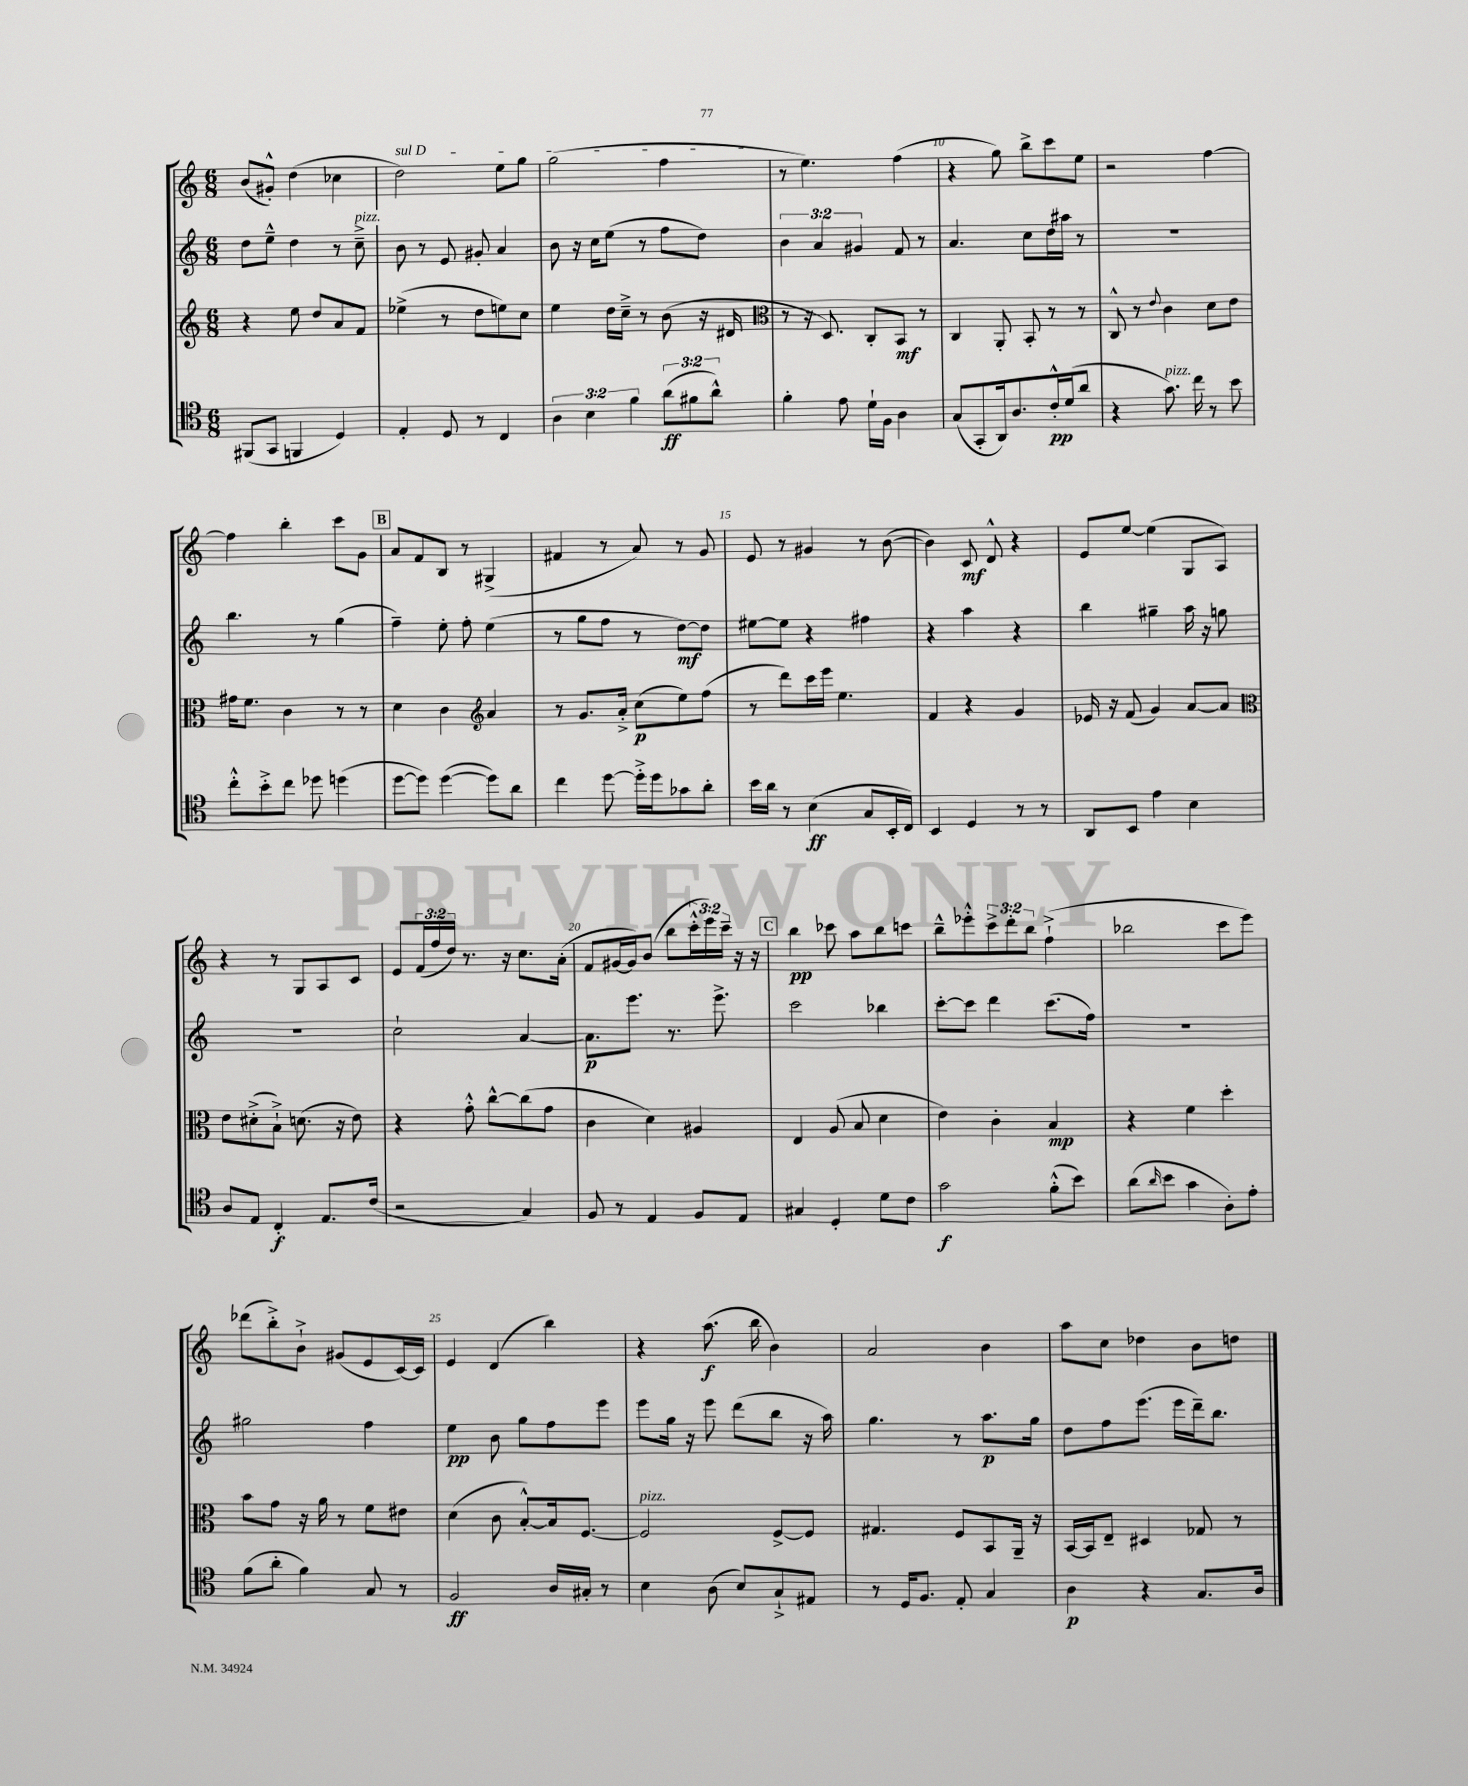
<<
\new StaffGroup <<
\new Staff = "s0" {
    \clef treble \key c \major \numericTimeSignature \time 6/8 \override Staff.TupletNumber.text = #tuplet-number::calc-fraction-text
    b'8( gis'8-.-^) d''4( ces''4 |
    \once \override TextSpanner.bound-details.left.text = \markup { \italic "sul D" } d''2\startTextSpan) e''8 g''8 |
    g''2( f''4\stopTextSpan |
    r8 e''4.) f''4( |
    r4 g''8) b''8-> c'''8 e''8 |
    r2 f''4~ |
    f''4 b''4-. c'''8 g'8 |
    \mark \markup { \box "B" } a'8 f'8 b8 r8 gis4->( |
    fis'4 r8 a'8) r8 g'8 |
    e'8 r8 gis'4 r8 b'8~( |
    b'4) c'8\mf d'8-^ r4 |
    e'8 e''8~ e''4( g8 a8) |
    r4 r8 g8 a8 c'8 |
    e'8 \tuplet 3/2 { f'16( f''16 d''16) } r8. r16 c''8. a'16-.( |
    f'8 gis'16~ gis'16) b'8( b''8 \tuplet 3/2 { c'''16-.-^ e'''16) c'''16-- } r16 r16 |
    \mark \markup { \box "C" } b''4\pp ces'''8 a''8 b''8 c'''8 |
    b''8---^ ees'''8-.-^ \tuplet 3/2 { c'''8-> d'''8-. b''8 } f''4-!->( |
    bes''2 c'''8 e'''8) |
    des'''8( b''8-.->) b'8-!-> gis'8( e'8 c'16~) c'16 |
    e'4 d'4( b''4) |
    r4 a''8.\f( b''16 b'4) |
    a'2 b'4 |
    a''8 c''8 des''4 b'8 d''8 \bar "|." |
}
\new Staff = "s1" {
    \clef treble \key c \major \numericTimeSignature \time 6/8 \override Staff.TupletNumber.text = #tuplet-number::calc-fraction-text
    d''8 e''8---^ d''4 r8 c''8--->^\markup { \italic "pizz." } |
    b'8 r8 e'8 gis'8-. a'4 |
    b'8 r16 c''16 e''8( r8 f''8 d''8) |
    \tuplet 3/2 { b'4 a'4 gis'4 } f'8 r8 |
    a'4. c''8 d''16 ais''16 r8 |
    R2. |
    b''4. r8 g''4( |
    \mark \markup { \box "B" } f''4--) e''8-. f''8-. e''4( |
    r8 g''8 f''8 r8 d''8~\mf) d''8 |
    eis''8~ eis''8 r4 fis''4 |
    r4 a''4 r4 |
    b''4 gis''4-- a''16 r16 g''8 |
    R2. |
    c''2-! a'4~ |
    a'8.\p e'''8. r8. e'''8.-> |
    \mark \markup { \box "C" } c'''2 bes''4 |
    c'''8~-. c'''8 d'''4 c'''8.( f''16) |
    R2. |
    gis''2 f''4 |
    e''4\pp b'8 g''8 f''8 e'''8 |
    e'''8 g''16 r16 e'''8 d'''8( b''8 r16 a''16) |
    g''4. r8 a''8.\p g''16 |
    d''8 f''8 e'''8.( e'''16 d'''16--) b''8. \bar "|." |
}
\new Staff = "s2" {
    \clef treble \key c \major \numericTimeSignature \time 6/8
    r4 e''8 d''8 a'8 f'8 |
    ees''4->( r8 d''8 e''8) c''8 |
    e''4 d''16 c''16---> r8 b'8( r16 dis'16 |
    \clef alto r8 r16 d8.) c8-. b,8\mf r8 |
    c4 a,8-. b,8-. r8 r8 |
    c8-^ r8 \appoggiatura { e'8 } c'4 d'8 e'8 |
    gis'16 f'8. c'4 r8 r8 |
    \mark \markup { \box "B" } d'4 c'4 \clef treble a'4 |
    r8 g'8. a'16-.-> c''8\p( e''8) f''8( |
    r8 d'''8) c'''16 e'''16 e''4. |
    f'4 r4 g'4 |
    ees'16 r16 f'8( g'4) a'8~ a'8 |
    \clef alto e'8 dis'8-.->( b8-!->) d'8.( r16 e'8) |
    r4 g'8-.-^ c''8~-^ c''8( g'8 |
    c'4 d'4) ais4 |
    \mark \markup { \box "C" } e4 a8( b8 d'4 |
    e'4) c'4-. b4\mp |
    r4 f'4 d''4-. |
    b'8 g'8 r16 a'16 r8 f'8 eis'8 |
    d'4( c'8 b8~-.-^) b16 f8.~ |
    f2^\markup { \italic "pizz." } f8~-> f8 |
    gis4. f8 b,8 a,16-- r16 |
    b,16~ b,16 e8-- dis4 ges8 r8 \bar "|." |
}
\new Staff = "s3" {
    \clef tenor \key c \major \numericTimeSignature \time 6/8 \override Staff.TupletNumber.text = #tuplet-number::calc-fraction-text
    fis,8( g,8 f,4 d4) |
    e4-. d8 r8 c4 |
    \tuplet 3/2 { a4 b4 f'4 } \tuplet 3/2 { a'8\ff( fis'8 a'8-^) } |
    f'4-. e'8 d'16-! f16 a4 |
    g8( g,8-. a,16) a8. c'16-.-^\pp d'16( a'8 |
    r4 g'8.^\markup { \italic "pizz." }) c''16 r8 b'8 |
    c''8-.-^ b'8-.-> c''8 des''8 d''4( |
    \mark \markup { \box "B" } d''8~ d''8) d''4~( d''8) a'8 |
    c''4 d''8~ d''16-.-> d''16 ges'8 a'8-. |
    b'16 a'16 r8 b4\ff( g8 b,16-. c16) |
    b,4 d4 r8 r8 |
    a,8 b,8 e'4 b4 |
    a8 e8 c4-.\f e8. c'16( |
    r2 g4) |
    f8 r8 e4 f8 e8 |
    \mark \markup { \box "C" } gis4 d4-. d'8 c'8 |
    g'2\f f'8-.-^( b'8) |
    a'8( \grace { a'16 } b'8 g'4 a8-.) e'8-. |
    f'8( a'8-. f'4) g8 r8 |
    f2\ff a16 gis16-. r8 |
    b4 a8( b8) g8-!-> eis8 |
    r8 d16 f8. e8-. g4 |
    a4\p r4 g8. a16 \bar "|." |
}
>>
>>
\layout { \context { \Score currentBarNumber = #6 \override BarNumber.break-visibility = ##(#f #t #t) barNumberVisibility = #(every-nth-bar-number-visible 5) } }
